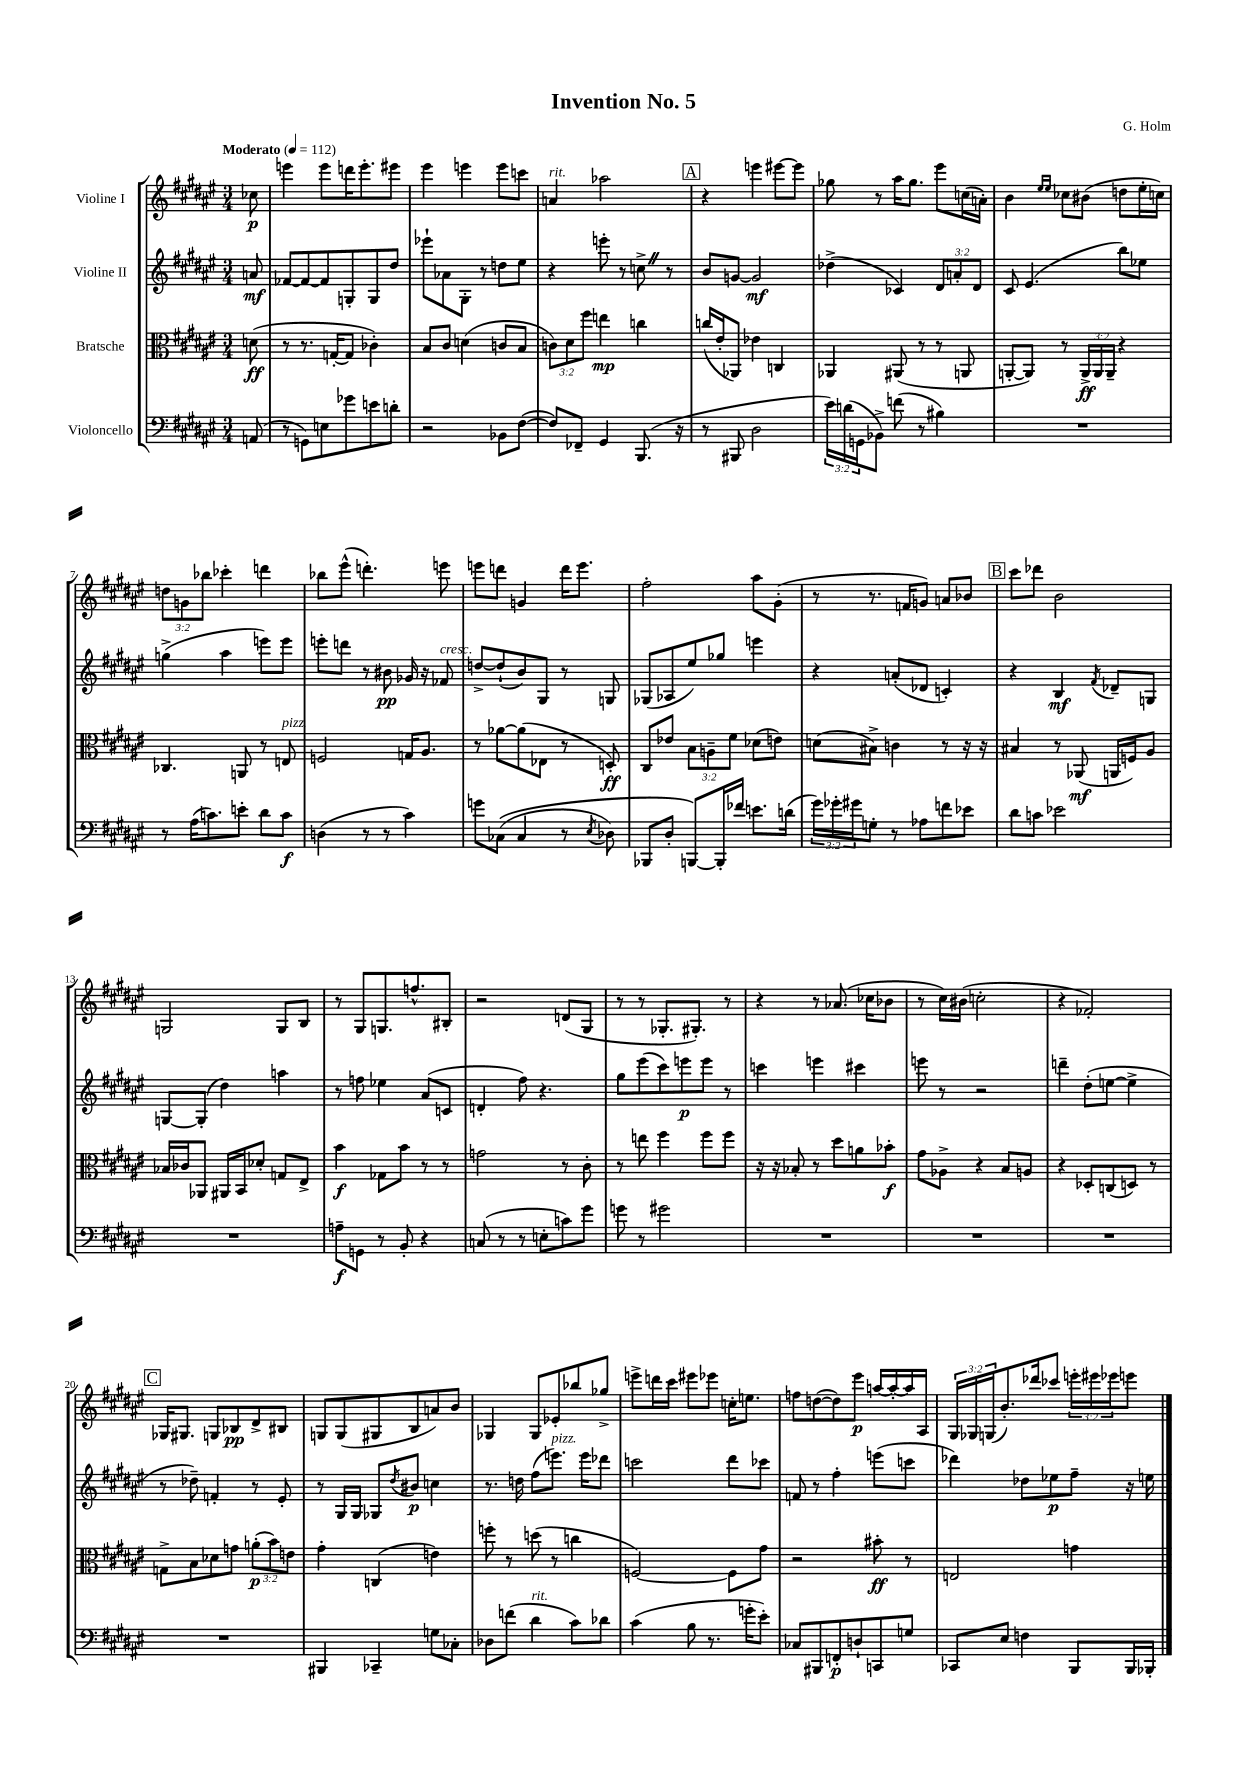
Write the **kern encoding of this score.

**kern	**kern	**kern	**kern
*staff4	*staff3	*staff2	*staff1
*clefF4	*clefC3	*clefG2	*clefG2
*k[f#c#g#d#a#e#]	*k[f#c#g#d#a#e#]	*k[f#c#g#d#a#e#]	*k[f#c#g#d#a#e#]
*M3/4	*M3/4	*M3/4	*M3/4
*MM112	*MM112	*MM112	*MM112
(8AA	(8d	8a	8cc-
=	=	=	=
8r	8r	[8f-	4eee
8GG)	8.r	8f-_	.
8E	.	8f-]	8eee
.	[16G'	.	.
8g-	8G]	8G'	16ddd
.	.	.	8.eee'
8e	4c-')	8G	.
8d'	.	8dd#	8eee#
=	=	=	=
2r	8B	8eee-`	4eee#
.	8c#	8a-	.
.	(4d	8G#'	4eee
.	.	8r	.
8BB-	8c	8dd	8eee
([8F#	8B	8ee#	8ccc
=	=	=	=
8F#])	12c)	4r	4a
.	12d#	.	.
8FF-~	.	.	.
.	12ff#	.	.
4GG#	4ee	8eee'	2aa-
.	.	8r	.
(8.BBB	4cc	8cc^	.
.	.	8r	.
16r	.	.	.
=	=	=	=
8r	(16cc	8b	4r
.	16e#'	.	.
8BBB#	8AA-)	[8g	.
2D#	4e-	2g]	4eee
.	4C	.	[8eee#
.	.	.	8eee#]
=	=	=	=
24e#)	4AA-	(4dd-^	8gg-
(24d	.	.	.
24GG	.	.	.
8BB-^)	.	.	8r
(8f	(8AA#	4c-)	16aa#
.	.	.	8.gg-
8r	8r	.	.
4B#)	8r	12d#	8eee#
.	.	12a'	.
.	8AA	.	(16cc
.	.	12d#	.
.	.	.	16a')
=	=	=	=
2.r	[8AA'	8c#	4b
.	8AA])	(4.e#	.
.	.	.	16qqee#
.	.	.	16qqee#
.	8r	.	8cc-
.	24AA^	.	(8b#
.	24AA	.	.
.	24AA~	.	.
.	4r	8bb)	8dd
.	.	8ee-	16ee#'
.	.	.	16cc)
=	=	=	=
8r	4.C-	(4gg^	12dd
.	.	.	12g
(16A#	.	.	.
.	.	.	12bb-
8.c)	.	.	.
.	.	4aa#	4ccc-'
8e'	8AA	.	.
8d#	8r	8eee)	4ddd
8c	8E	8eee	.
=	=	=	=
(4D	2F	8eee'	8bb-
.	.	8ddd	(8eee#^^
8r	.	8r	4.ddd')
8r	.	8b#	.
4c#)	16G	16g-	.
.	8.A#	16r	.
.	.	8f-	8eee
=	=	=	=
8g	8r	[8dd^	8eee
&((8C-	[8a-	(8dd`]	8ddd
4C-	(8a-]	8b)	4g
.	8E-	8G#	.
8r	8r	8r	16ddd
.	.	.	8.eee
8qE#	.	.	.
8D-)	8D')	8G	.
=	=	=	=
8BBB-	8C#	(8G-	2ff#'
8D#'	8e-	8A-	.
[8BBB&)	12B	8ee#)	.
.	12A~	.	.
16BBB']	.	8gg-	.
.	12f#	.	.
16f-	.	.	.
8.e	(8d-	4eee	8aa#
.	8e)	.	(8g#'
(16d	.	.	.
=	=	=	=
24g#)	(8d	4r	8r
24g-'	.	.	.
24g#	.	.	.
8G'	8B#^)	.	8.r
8r	4c	(8a'	.
.	.	.	16f
8A-	.	8d-	8g)
8f	8r	4c')	8a
8e-	16r	.	8b-
.	16r	.	.
=	=	=	=
8d#	4B#	4r	8ccc#
8c	.	.	8ddd-
2e-	8r	4B	2b
.	(8AA-	.	.
.	.	8qf#	.
.	16AA	8d-~	.
.	16F)	.	.
.	8A#	8G	.
=	=	=	=
2.r	16B-	[8G	2G
.	16c-	.	.
.	8AA-	(8G']	.
.	16AA#	4dd#)	.
.	16BB	.	.
.	8d-'	.	.
.	8G	4aa	8G
.	8E#^	.	8B
=	=	=	=
8A~	4b	8r	8r
8GG	.	8ff	8G#
8r	8G-	4ee-	8.G
8BB'	8b	.	.
.	.	.	8.ff^^
4r	8r	(8a#	.
.	8r	8c	8B#'
=	=	=	=
(8C	2g	4d'	2r
8r	.	.	.
8r	.	8ff#)	.
8E'	.	4.r	.
8c)	8r	.	(8d
8g#	8c#'	.	8G#
=	=	=	=
8g	8r	8gg#	8r
8r	8ee	(8eee#	8r
2g#	4ff#	8ccc#)	8.G-'
.	.	8eee	.
.	.	.	8.G#')
.	8ff#	8eee	.
.	8ff#	8r	8r
=	=	=	=
2.r	16r	4ccc	4r
.	16r	.	.
.	8B-'	.	.
.	8r	4eee	8r
.	8dd#	.	(8.a-
.	8a	4ccc#	.
.	.	.	16cc-
.	8b-'	.	8b-
=	=	=	=
2.r	8g#	8eee	8r
.	8A-^	8r	16cc#)
.	.	.	(16b#
.	4r	2r	2cc'
.	8B	.	.
.	8A	.	.
=	=	=	=
2.r	4r	4ddd~	4r
.	8D-'	(8dd#'	2f-')
.	(8C	[8ee	.
.	8D)	4ee^]	.
.	8r	.	.
=	=	=	=
2.r	8G^	8r	16G-
.	.	.	8.G#
.	8B	8dd-~)	.
.	8d-	4f'	8G
.	8g	.	8B-
.	(12a'	8r	8d#^
.	12b)	.	.
.	.	8e#'	8B#
.	12e	.	.
=	=	=	=
4BBB#	4g#'	8r	8G
.	.	16G#	(8G
.	.	16G#	.
4CC-~	(4C	8G-	8G#
.	.	8qdd#	.
.	.	8b#	8B
8G	4e)	4cc	8a)
8C-'	.	.	8b
=	=	=	=
8D-	8ff'	8.r	4G-
(8f	8r	.	.
.	.	16dd	.
4d#	(8dd	(8ff#	8G-
.	8r	8.eee)	8e-'
8c#)	4cc	.	8bb-
.	.	16eee	.
8d-	.	8ddd-	8gg-^
=	=	=	=
(4c#	[2F)	2ccc	8eee^
.	.	.	16ddd
.	.	.	16ccc#
8B	.	.	8eee#
8.r	.	.	8eee-
.	8F]	8ddd#	16cc'
16g'	.	.	8.ee
8e#')	8g#	8ccc-	.
=	=	=	=
8C-	2r	8f	8ff
8BBB#	.	8r	([8dd
8FF'	.	4ff#'	8dd])
8D`	.	.	8eee#
8CC	8b#'	(8eee	[16aa
.	.	.	16aa'_
8G	8r	8ccc	16aa]
.	.	.	16A#
=	=	=	=
8CC-	2E	4ddd-)	24G#
.	.	.	24G-
.	.	.	(24G
8E#	.	.	8.b')
4F	.	8dd-	.
.	.	.	16ddd-
.	.	8ee-	8ccc-
8BBB	4g	8ff#~	24eee'
.	.	.	24eee#
.	.	.	24eee-
16BBB	.	16r	8eee
16BBB-'	.	16ee	.
==	==	==	==
*-	*-	*-	*-
